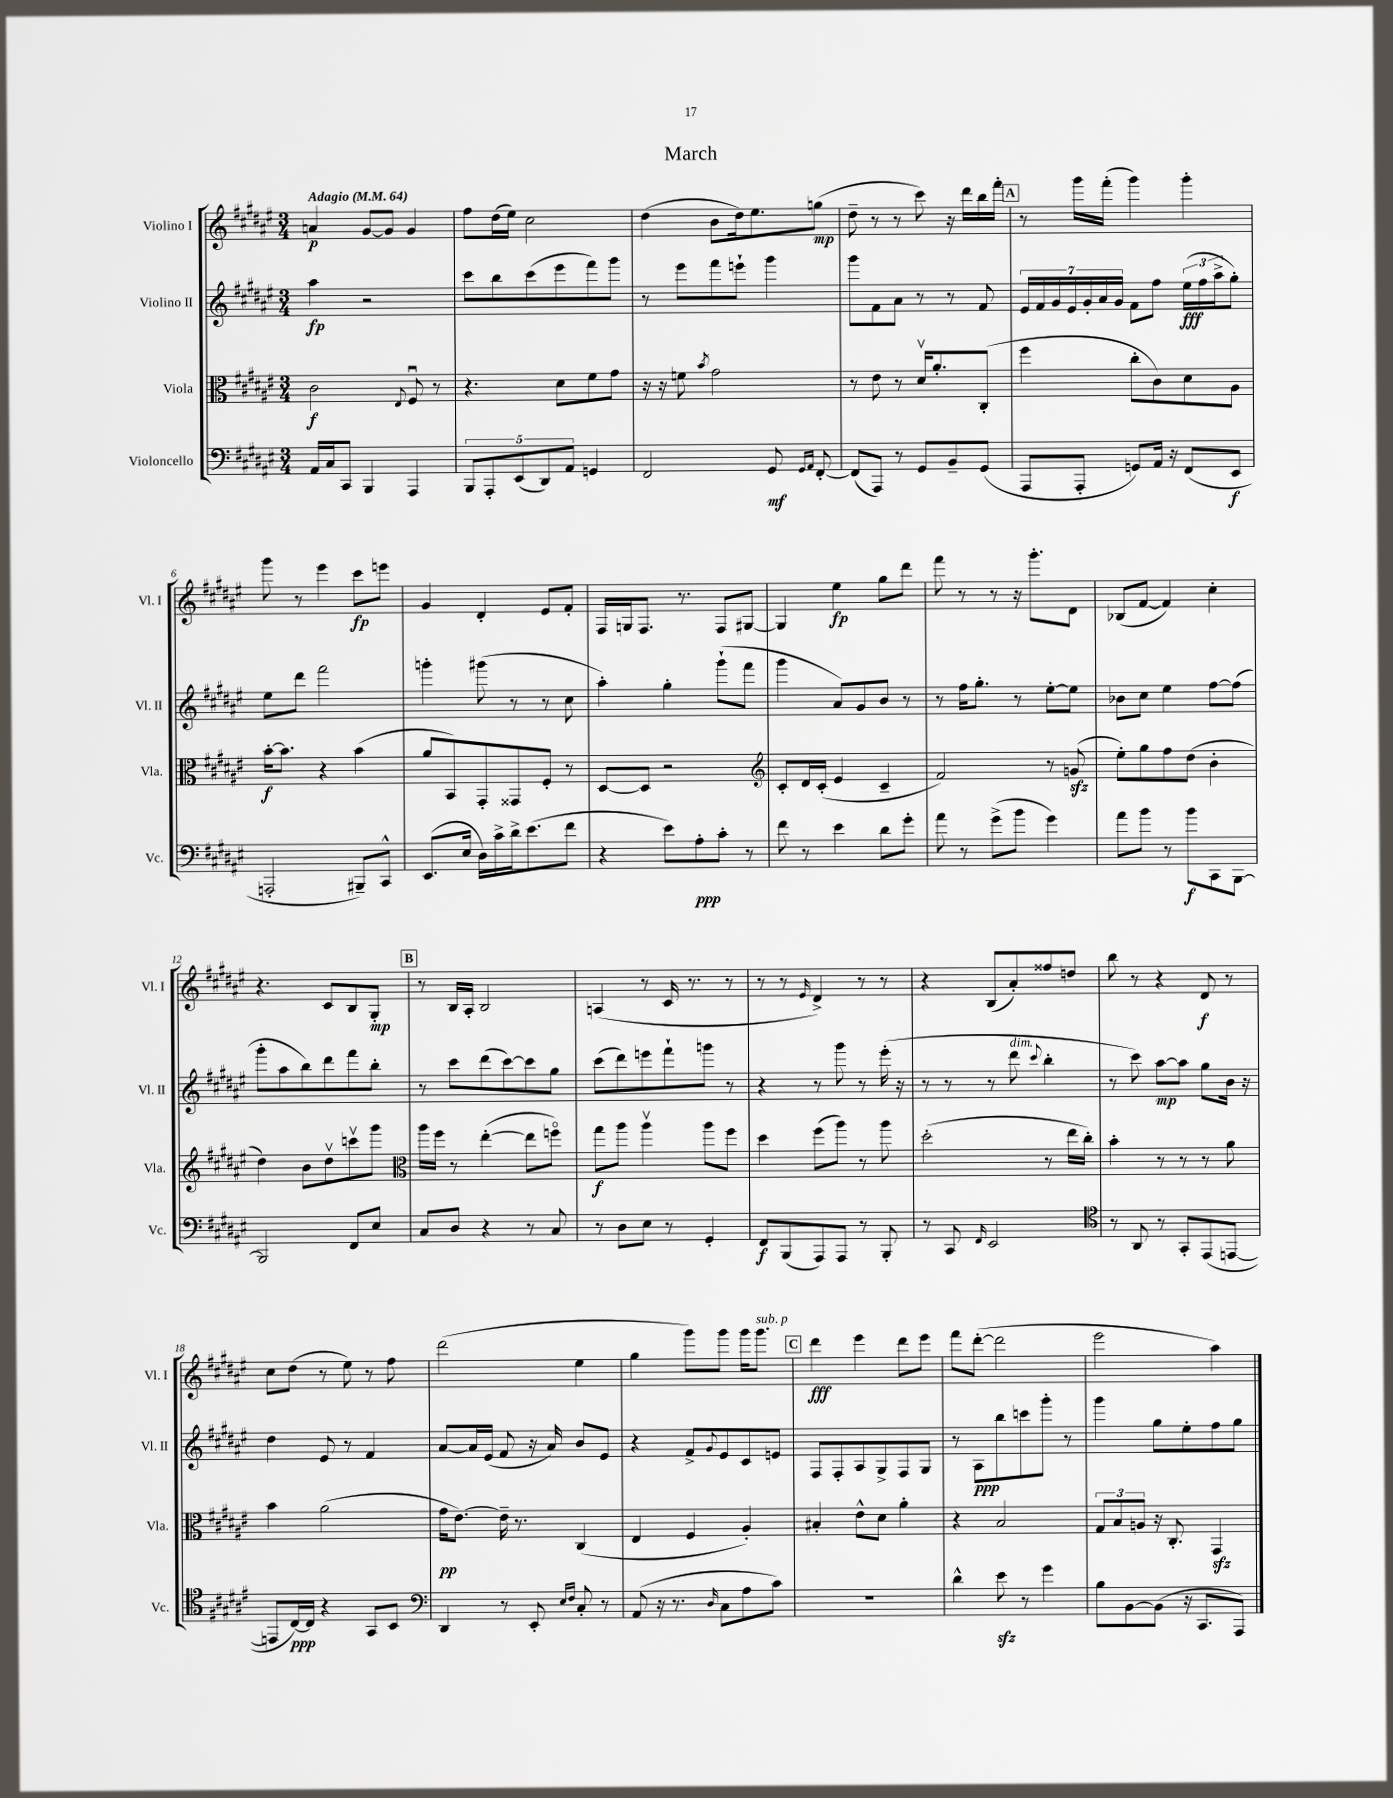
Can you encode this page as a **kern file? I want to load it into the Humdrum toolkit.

**kern	**kern	**kern	**kern
*staff4	*staff3	*staff2	*staff1
*clefF4	*clefC3	*clefG2	*clefG2
*k[f#c#g#d#a#e#]	*k[f#c#g#d#a#e#]	*k[f#c#g#d#a#e#]	*k[f#c#g#d#a#e#]
*M3/4	*M3/4	*M3/4	*M3/4
*MM64	*MM64	*MM64	*MM64
16AA#	2c#	4aa#	4a
16C#	.	.	.
8CC#	.	.	.
4BBB	.	2r	[8g#
.	.	.	8g#]
.	8qqE#	.	.
4AAA#	8F#u	.	4g#
.	8r	.	.
=	=	=	=
10BBB	4.r	8ccc#	8ff#
10AAA#'	.	.	.
.	.	8bb	(16dd#
.	.	.	16ee#)
(10EE#	.	.	.
.	.	(8ccc#	2cc#
10DD#)	.	.	.
.	8d#	8eee#	.
10AA#	.	.	.
4GG	8f#	8fff#)	.
.	8g#	8ggg#	.
=	=	=	=
2FF#	16r	8r	(4dd#
.	16r	.	.
.	8f	8eee#	.
.	8qb	.	.
.	2g#	8fff#	8b
.	.	8eee`	16dd#)
.	.	.	8.ee#
8GG#	.	4ggg#	.
16qqGG#	.	.	.
16qqAA#	.	.	.
[8FF#'	.	.	(8gg
=	=	=	=
(8FF#]	8r	8ggg#	8dd#~
8AAA#)	8e#	8f#	8r
8r	8r	8a#	8r
8GG#	16d#v	8r	8ccc#)
.	8.a#'	.	.
8BB~	.	8r	16r
.	.	.	16ddd#
(8GG#	(8C#'	8f#	16bb
.	.	.	16fff#'
=	=	=	=
8AAA#	4ff#	28e#	8r
.	.	28f#	.
.	.	28g#	.
.	.	28e#	.
8AAA#'	.	.	16ggg#
.	.	28g#'	.
.	.	28a#	.
.	.	.	(16fff#'
.	.	28g#	.
8GG)	8cc#'	8f#	4ggg#)
16AA#	8c#)	8ff#	.
16r	.	.	.
(8FF#	8d#	(24ee#	4ggg#'
.	.	24ff#	.
.	.	24aa#^	.
8EE#	8A#	8gg#')	.
=	=	=	=
2AAA'	[16b'	8ee#	8ggg#
.	8.b]	.	.
.	.	8ddd#	8r
.	4r	2fff#	4eee#
8BBB#~)	(4b	.	8ccc#
8CC#^^	.	.	8eee
=	=	=	=
(8.EE#	8a#	4ggg'	4g#
.	8BB)	.	.
16E#	.	.	.
16D#)	8GG#'	(8ggg#	4d#'
16c#^	.	.	.
16d#^	8GG##	8r	.
(8.e#	.	.	.
.	8F#'	8r	8e#
8f#	8r	8cc#	8f#'
=	=	=	=
4r	[8D#	4aa#')	16F#
.	.	.	16G
.	8D#]	.	8.F#
8e#)	2r	4gg#'	.
.	.	.	8.r
8A#'	.	.	.
8c#'	.	(8ggg#`	8F#
8r	.	8fff#	[8G#
=	=	=	=
*	*clefG2	*	*
8f#	8c#'	4ggg#	4G#]
8r	16d#	.	.
.	(16c#'	.	.
4e#	4e#	8a#)	4ee#
.	.	8g#	.
8d#	4c#~	8b	8gg#
8g#'	.	8r	8ddd#
=	=	=	=
8a#	2f#)	8r	8fff#
8r	.	16ff#	8r
.	.	8.gg#'	.
(8g#^	.	.	8r
8b	.	8r	16r
.	.	.	8.ggg#'
4g#)	8r	[8ee#'	.
.	(8g	8ee#]	8d#
=	=	=	=
8a#	8ee#')	8b-	(8B-
8b	8gg#	8cc#	[8f#
8r	8ff#	4ee#	4f#])
8b	(8dd#	.	.
8CC#	4b'	[8ff#	4cc#'
[8BBB	.	(8ff#]	.
=	=	=	=
2BBB]	4dd#)	8ggg#'	4.r
.	.	8aa#	.
.	8b	8bb)	.
.	8dd#v	8ddd#	8c#
8FF#	8cccv	8fff#	8B
8E#	8ggg#	8bb'	8G#'
=	=	=	=
*	*clefC3	*	*
8C#	16aa#	8r	8r
.	16ff#	.	.
8D#	8r	8ccc#	16B
.	.	.	16A#'
4r	([4ee#'	(8ddd#	2B
.	.	[8ccc#)	.
8r	8ee#]	8ccc#]	.
8C#	8ffo)	8gg#	.
=	=	=	=
8r	8gg#	(8ccc#	(4A
8D#	8aa#	8ddd#)	.
8E#	4aa#v	8eee	8r
8r	.	8fff#`	16c#
.	.	.	8.r
4GG#'	8aa#	8ggg	.
.	8ff#	8r	8r
=	=	=	=
8FF#	4dd#	4r	8r
(8BBB	.	.	8r
.	.	.	16qqe#
8AAA#)	(8ff#	8r	4d#^)
8AAA#	8aa#)	8ggg#	.
8r	8r	8r	8r
8BBB'	8aa#	(16eee#'	8r
.	.	16r	.
=	=	=	=
8r	(2dd#'	8r	4r
8CC#	.	8r	.
16qqFF#	.	.	.
2EE#	.	8r	(8B
.	.	8ddd#	8a#')
.	.	8qqccc#	.
.	8r	4bb'	8ff##
.	16ee#	.	8dd
.	16cc#')	.	.
=	=	=	=
*clefC4	*	*	*
8r	4b'	8r	8bb
8AA#	.	8ccc#)	8r
8r	8r	[8aa#	4r
8GG#'	8r	8aa#]	.
(8EE#	8r	8gg#	8d#
[8EE	8a#	16b	8r
.	.	16r	.
=	=	=	=
8EE]	4b	4dd#	8cc#
[16C#)	.	.	(8dd#
16C#]	.	.	.
4r	(2a#	8e#	8r
.	.	8r	8ee#)
8GG#	.	4f#	8r
8BB	.	.	8ff#
=	=	=	=
*clefF4	*	*	*
4DD#	16g#	[8a#	(2ddd#
.	[8.e#)	.	.
.	.	16a#]	.
.	.	(16e#	.
8r	16e#~]	8f#	.
.	8.r	.	.
8EE#'	.	16r	.
.	.	16a#)	.
16qqE#	.	.	.
16qqF#	.	.	.
8C#'	(4C#	8b	4ee#
8r	.	8e#	.
=	=	=	=
(8AA#	4E#	4r	4gg#
16r	.	.	.
8.r	.	.	.
.	4F#	8f#^	8ggg#)
16qqD#	.	8qqg#	.
8C#	.	8e#	8ggg#
8A#	4A#')	8c#	16ggg#
.	.	.	8.ggg#
8c#)	.	8e	.
=	=	=	=
2.r	4B#'	8F#	4ddd#
.	.	8F#'	.
.	8e#^^	8A#	4eee#
.	8d#	8G#^	.
.	4a#'	8F#	8ddd#
.	.	8G#	8eee#
=	=	=	=
4d#^^	4r	8r	8fff#
.	.	8A#	([8ddd#'
8e#	2B	8bb	2ddd#]
8r	.	8ccc	.
4g#	.	8ggg#'	.
.	.	8r	.
=	=	=	=
8B	12G#	4ggg#	2eee#
.	12B	.	.
[8BB	.	.	.
.	12A	.	.
(8BB]	16r	8gg#	.
.	8.C#'	.	.
16r	.	8ee#'	.
8.CC#	.	.	.
.	4GG#	8ff#	4aa#)
8AAA#)	.	8gg#	.
==	==	==	==
*-	*-	*-	*-
